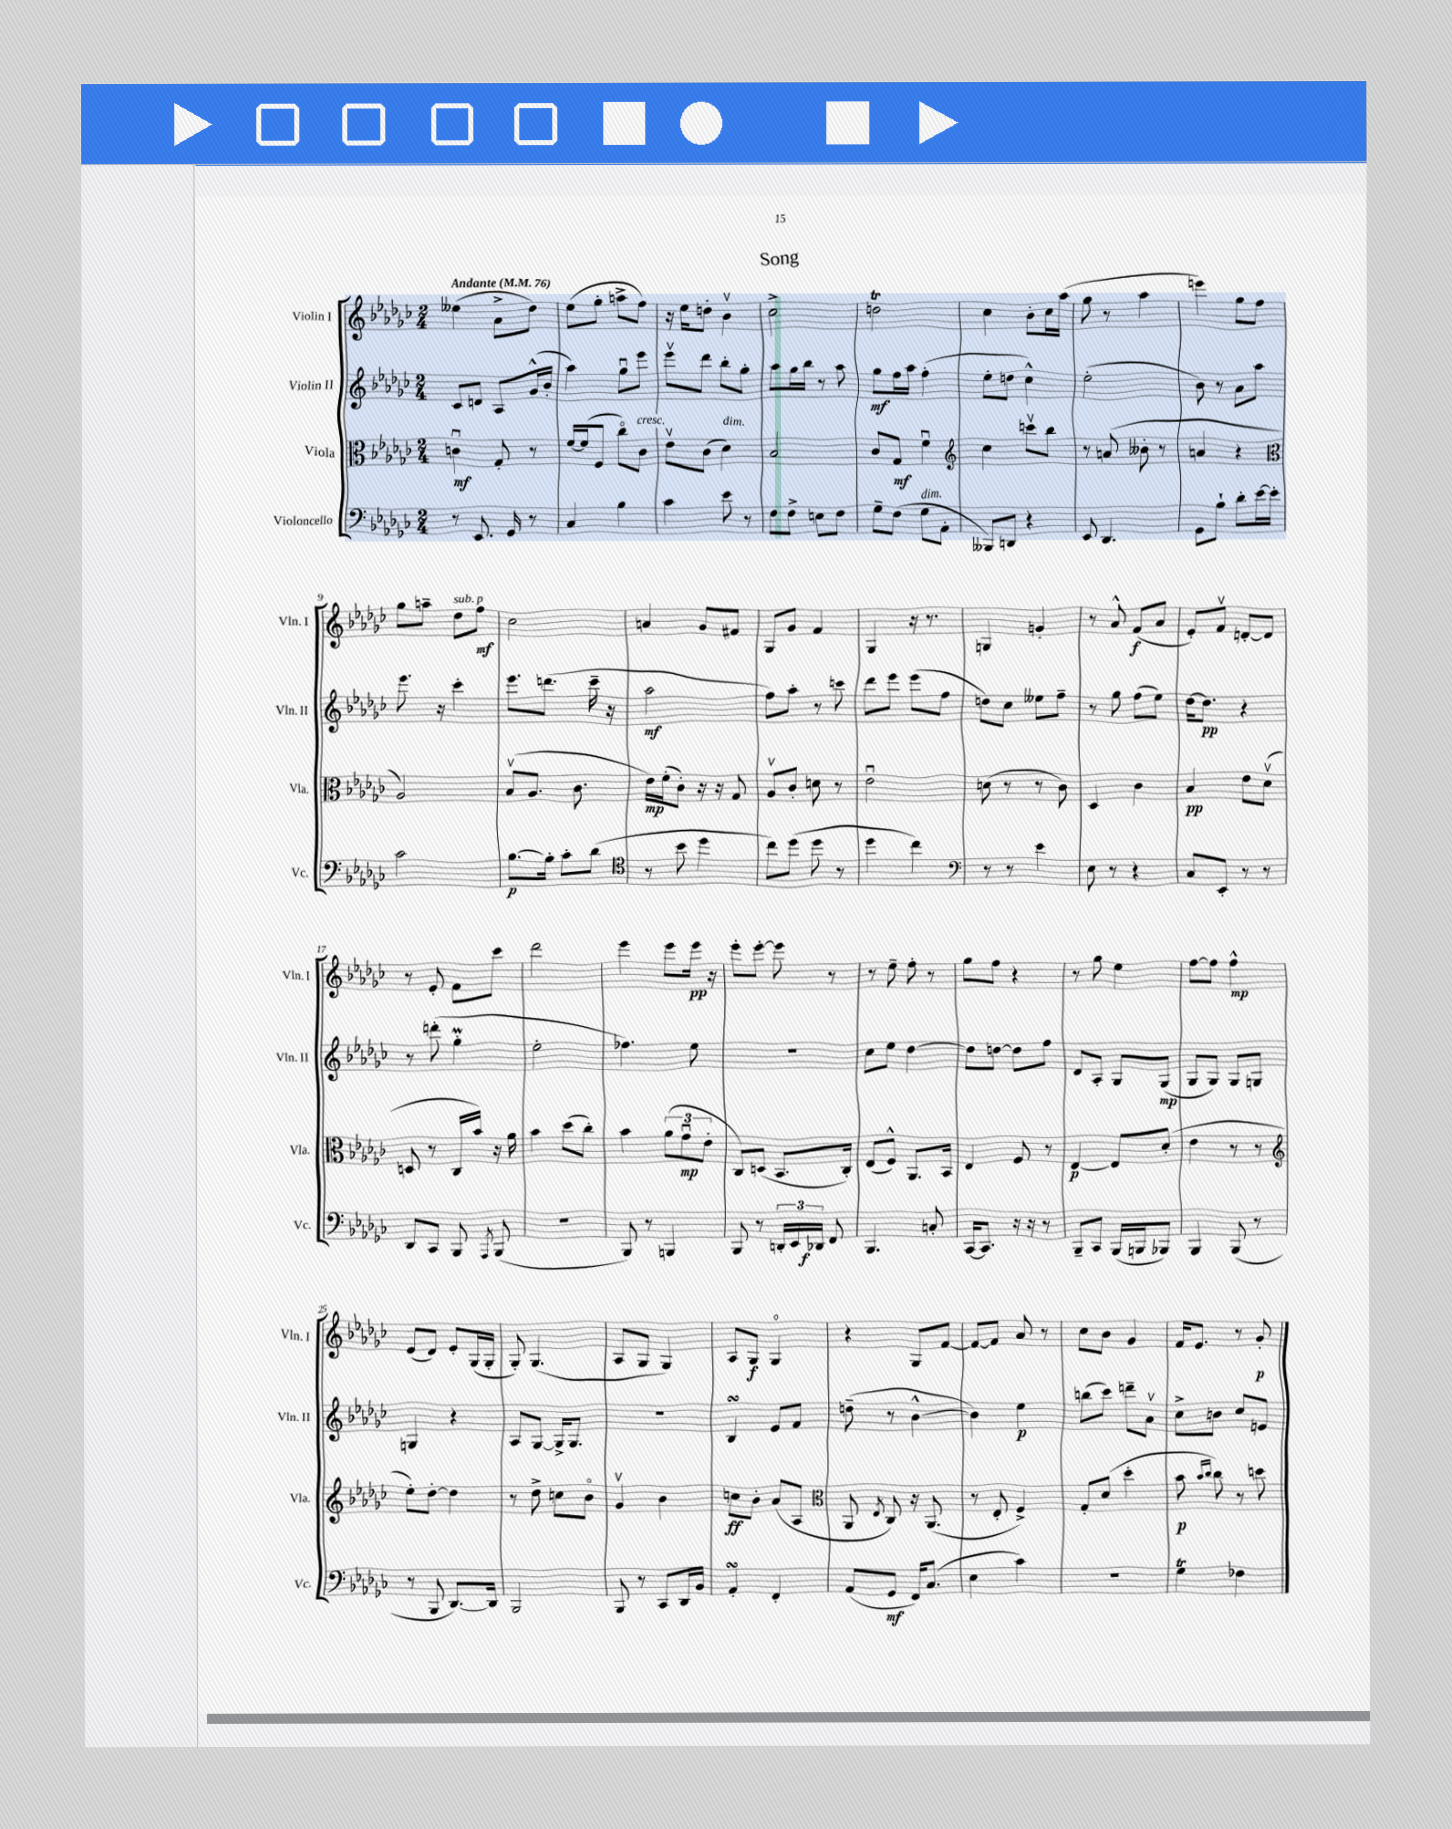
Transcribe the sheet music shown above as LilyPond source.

\header { title = "Song" }
<<
\new StaffGroup <<
\new Staff = "s0" \with { instrumentName = "Violin I" shortInstrumentName = "Vln. I" } {
    \clef treble \key ges \major \numericTimeSignature \time 2/4 \tempo "Andante" 4 = 76
    \autoBeamOff eeses''4( aes'8[-> des''8]) |
    ees''8[( ges''8]-. a''8[-> f''8]) |
    r16 ees''16[ d''8]-. bes'4\upbow |
    ces''2-> |
    d''2\trill |
    ces''4 bes'8[-. ces''16 aes''16]( |
    ges''8 r8 aes''4 |
    e'''4) ges''8[ f''8] |
    ges''8[ a''8]-- des''8[^\markup { \italic "sub. p" } f''8]\mf |
    ces''2 |
    a'4 ges'8[ fis'8] |
    ges8[ ges'8] f'4 |
    ges4 r16 r8. |
    g4 g'4-. |
    r8 aes'8-^ f'8[\f( aes'8] |
    ees'8[-.) f'8]\upbow d'8[~-. d'8] |
    r8 ees'8-. f'8[ ces'''8] |
    des'''2 |
    ees'''4 ees'''8[ ees'''16]\pp r16 |
    ees'''8[-. ees'''8]~-. ees'''8 r8 |
    r8 ees''8-- f''8-. r8 |
    ges''8[ f''8] r4 |
    r8 ges''8 ees''4 |
    f''8[~ f''8] f''4-^\mp |
    ees'8[( des'8]) ees'8[-. ges16( ges16]-. |
    ges8-.) ges4.( |
    aes8[ ges8] ges4) |
    aes8[ ges8]\f ges4\flageolet |
    r4 ges8[ f'8]~ |
    f'8[~ f'8] aes'8 r8 |
    ces''8[ bes'8] ges'4 |
    f'16[ ees'8.] r8 ges'8-.\p \bar "|." |
}
\new Staff = "s1" \with { instrumentName = "Violin II" shortInstrumentName = "Vln. II" } {
    \clef treble \key ges \major \numericTimeSignature \time 2/4
    \autoBeamOff ces'8[ d'8] aes8[ ges'16-^( bes'16]-. |
    aes''4) ges''8[\downbow ees'''8] |
    ees'''8[\upbow des'''8] bes''8[-. ges''8]-. |
    aes''8[ ges''16 bes''16] r8 aes''8 |
    ges''8[\mf f''16 aes''16] f''4-.( |
    ees''8[-. d''8] ces''4-^) |
    ees''2-.( |
    bes'8) r8 aes'8[ aes''8] |
    ees'''8. r16 ces'''4-. |
    ees'''8.[ d'''8.]( ces'''16-- r16 |
    aes''2\mf |
    f''8[) aes''8]-. r8 c'''8 |
    des'''8[ ees'''8] ees'''8[( f''8] |
    d''8[) ces''8] eeses''8[ f''8]-- |
    r8 ges''8 f''8[( ees''8]) |
    des''16[~ des''8.]\pp r4 |
    r8 d'''8-.( ges''4-.\prall |
    ees''2-. |
    fes''4.) ees''8 |
    R2 |
    ces''8[ ees''8] des''4~ |
    des''8[ d''8]~ d''8[ f''8] |
    des'8[ aes8]-. ges8[ ges8]\mp( |
    ges8[ ges8]) ges8[ g8] |
    g4 r4 |
    aes8[ ges8]~ ges16[-> ges8.] |
    r2 |
    bes4\turn ees'8[ f'8] |
    d''8--( r8 bes'4~-^ |
    bes'4) ees''4\p |
    b''8[( ces'''8]) d'''8[-- aes'8]\upbow |
    ces''8[-> b'8] ces''8[ e'8] \bar "|." |
}
\new Staff = "s2" \with { instrumentName = "Viola" shortInstrumentName = "Vla." } {
    \clef alto \key ges \major \numericTimeSignature \time 2/4
    \autoBeamOff c'4\downbow\mf ges8-. r8 |
    f'16[~ f'16( f8] ces''8[\flageolet) ces'8]^\markup { \italic "cresc." } |
    ees'8[\upbow ces'8]( des'4^\markup { \italic "dim." }) |
    bes2 |
    ces'8[ ges8]\mf f'4\downbow |
    \clef treble ces''4 c'''8[\upbow bes''8] |
    r8 a'8( beses'8-. r8 |
    a'4 r4 |
    \clef alto aes2) |
    bes8[\upbow( aes8.] ces'8. |
    ees'16[\mp) f'16-.( ces'8]-.) r16 r16 ges8 |
    aes8[\upbow ces'8]-. d'8 r8 |
    ees'2\downbow |
    d'8( r8 r8 ces'8) |
    des4 ces'4 |
    bes4\pp ees'8[ des'8]\upbow( |
    d8 r8 ces16[ bes'16]) r16 aes'16 |
    bes'4 des''8[( ces''8]-.) |
    bes'4 \tuplet 3/2 { aes'8[( ges'8\downbow\mp ees'8]-. } |
    ces8[) d8]( bes,8.[ ces16]-.) |
    ees8[( f8]-^) aes,8.[ bes,16] |
    ees4 f8 r8 |
    ees4~\p ees8[ des'8]-.( |
    ees'4 r8 r8 |
    \clef treble ees''8[-.) des''8]~-. des''4 |
    r8 des''8-> c''8[ bes'8]\flageolet |
    ges'4\upbow bes'4 |
    c''8[\ff bes'8]-. aes'8[( aes8] |
    \clef alto aes,8 \acciaccatura { ees8 } ces8) r16 aes,8.( |
    r8 ees8-. f4->) |
    ges8[-. des'8]( des''4-. |
    bes'8\p \grace { bes'16[ ces''16] } ces''8) r8 d''8 \bar "|." |
}
\new Staff = "s3" \with { instrumentName = "Violoncello" shortInstrumentName = "Vc." } {
    \clef bass \key ges \major \numericTimeSignature \time 2/4
    \autoBeamOff r8 ees,8. ges,16 r8 |
    ces4 bes4 |
    ces'4 ees'8 r8 |
    f8[ f8]-> e8[ f8] |
    ges8[-- f8]( ges8[^\markup { \italic "dim." } aes,8]-. |
    beses,,8[) d,8] r4 |
    ees,8 des,4. |
    ges,8[ bes8]-! des'8[-. ees'16~ ees'16]-. |
    ces'2 |
    bes8.[~\p bes16]-. ces'8[-. des'8]( |
    \clef tenor r8 bes'8 des''4 |
    ces''8[) des''8]( des''8 r8 |
    des''4 ces''4) |
    \clef bass r8 r8 ees'4 |
    ees8 r8 r4 |
    ces8[ ees,8]-. r8 r8 |
    des,8[ ces,8] bes,,8 \acciaccatura { aes,,8 } bes,,8( |
    R2 |
    bes,,8) r8 b,,4 |
    bes,,8 r8 \tuplet 3/2 { d,16[-. ees,16 des,16]\f } f,8 |
    bes,,4. c8-. |
    ces,16[~ ces,8.] r16 r16 r8 |
    bes,,8[-- ces,8] bes,,16[( b,,16 bes,,8]) |
    bes,,4 bes,,8( r8 |
    r8 bes,,8 des,8.[~) des,16] |
    bes,,2 |
    bes,,8 r8 ces,8[ des,16 bes,16] |
    aes,4-.\turn f,4-. |
    aes,8[( ges,8]\mf f,16[) ces8.]( |
    ees4 ces'4) |
    r2 |
    ges4\trill fes4 \bar "|." |
}
>>
>>
